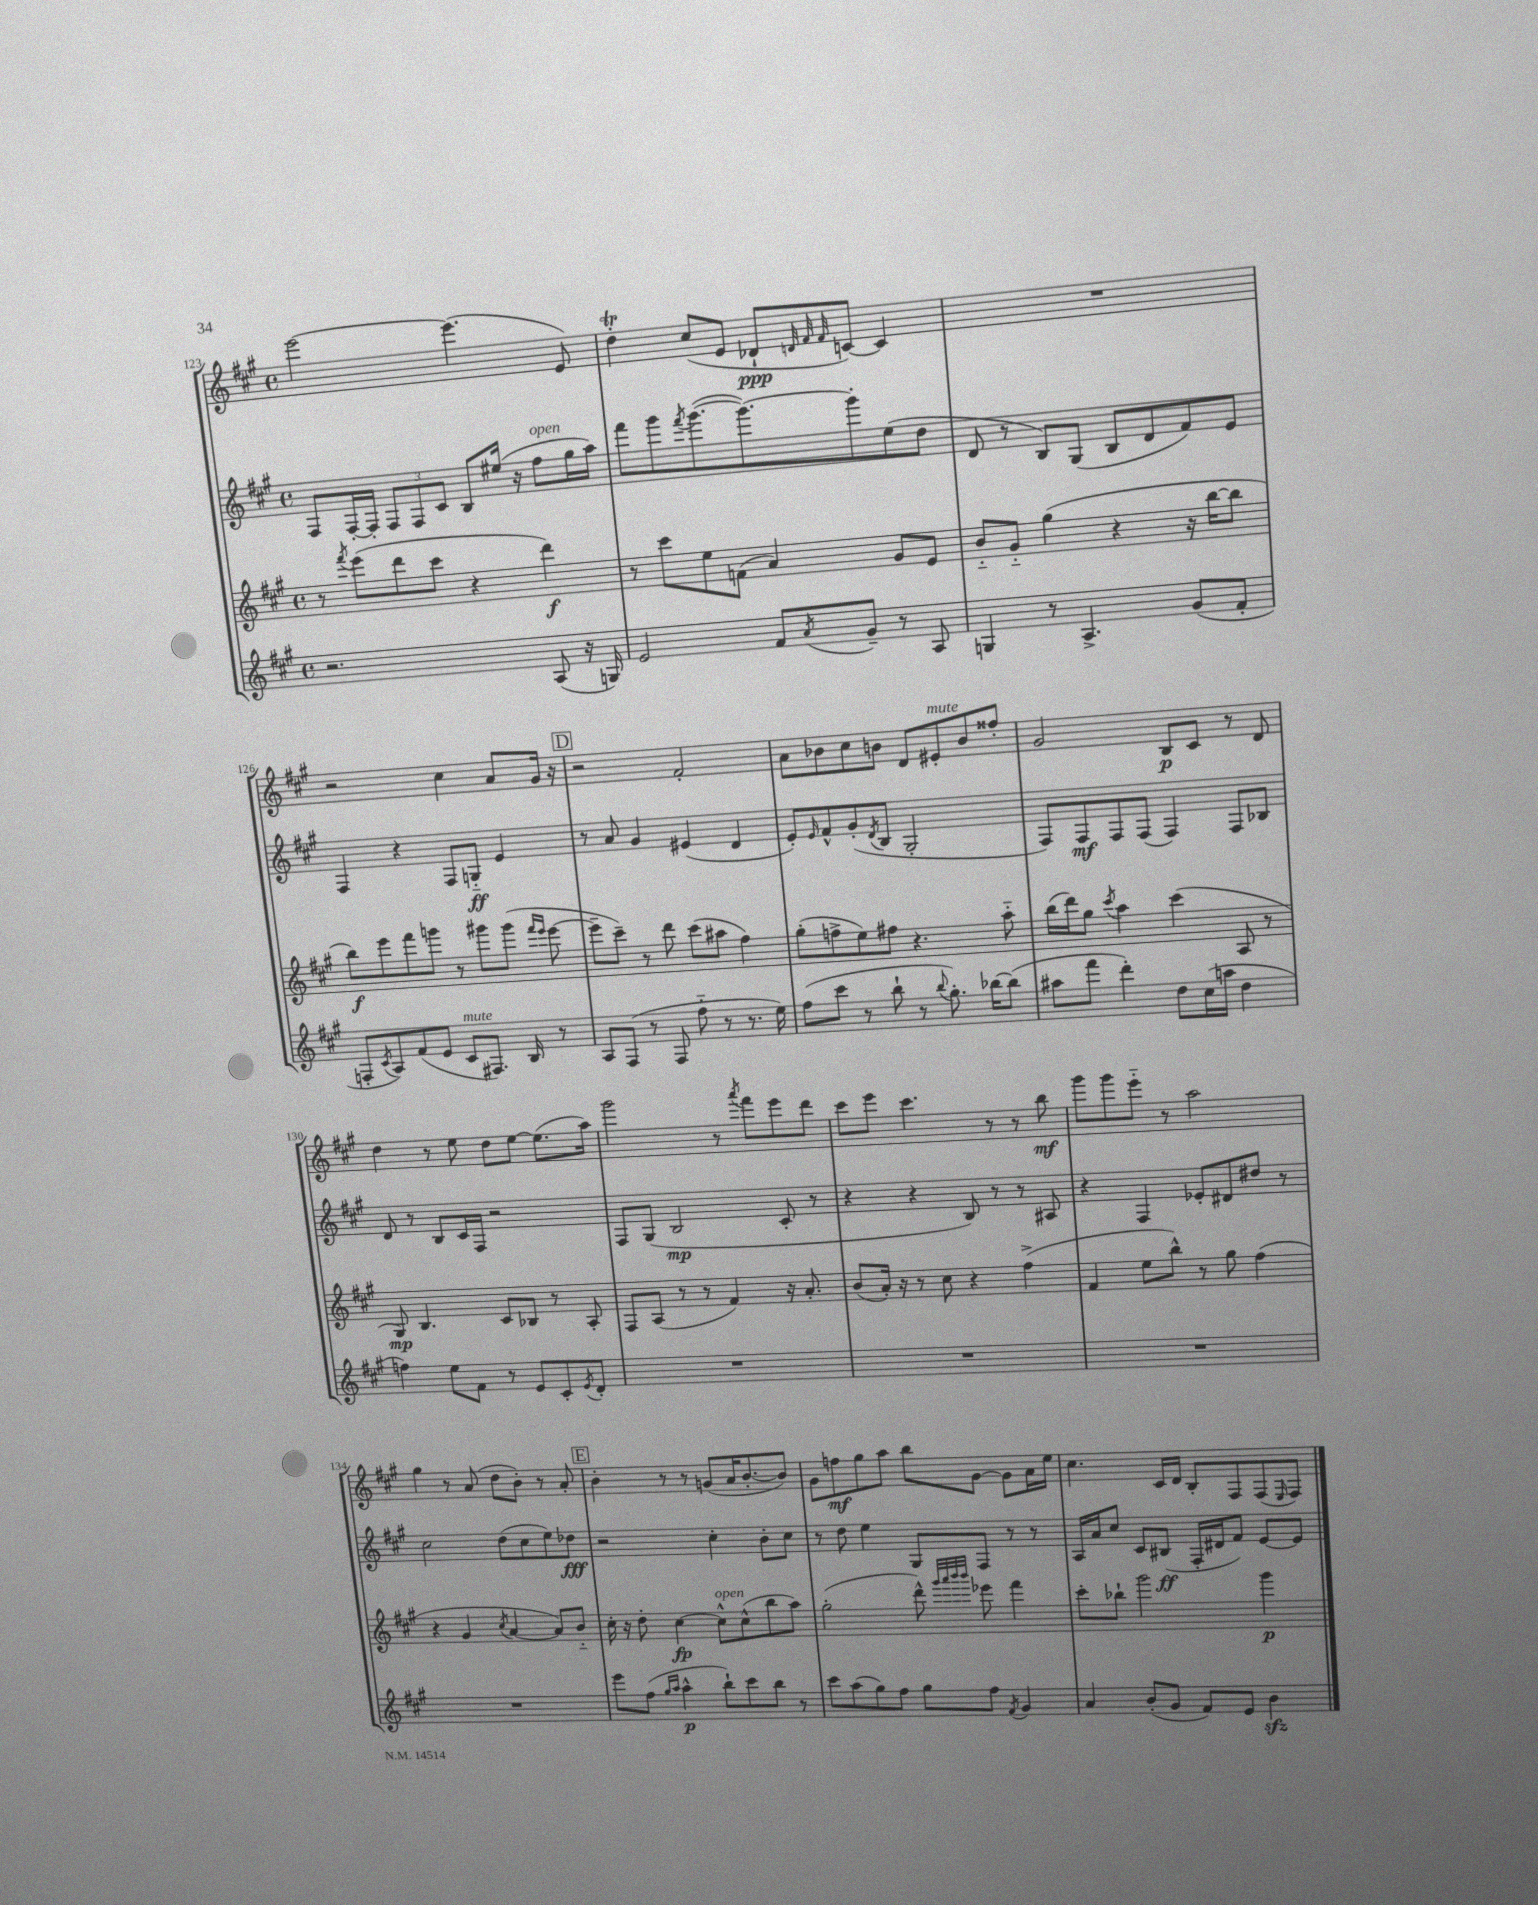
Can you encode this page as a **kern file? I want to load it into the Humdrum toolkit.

**kern	**kern	**kern	**kern
*staff4	*staff3	*staff2	*staff1
*clefG2	*clefG2	*clefG2	*clefG2
*k[f#c#g#]	*k[f#c#g#]	*k[f#c#g#]	*k[f#c#g#]
*M4/4	*M4/4	*M4/4	*M4/4
*met(c)	*met(c)	*met(c)	*met(c)
2.r	8r	8F#	[2eee
.	8qfff#	.	.
.	(8eee	[16F#'	.
.	.	16F#']	.
.	8ddd	12F#	.
.	.	12F#	.
.	8ccc#	.	.
.	.	12c#	.
.	4r	8B	(4.eee]
.	.	(16ee#	.
.	.	16r	.
(8A	4ddd)	8ff#	.
16r	.	16gg#	8e)
16G)	.	16aa)	.
=	=	=	=
2e	8r	8fff#	4dd'
.	8ccc#	8ggg#	.
.	.	8qfff#	.
.	8ee	([8.ggg#	(8cc#
.	(8f	.	8e
.	.	8.ggg#_)	.
8f#	4a)	.	8d-`
.	.	.	32qqd
.	.	.	32qqf#
8qa	.	.	32qqf#
8g#~	.	8ggg#']	[8c)
8r	8g#	(8ee	4c]
8A	8e	8dd	.
=	=	=	=
4G	8b'~	8d	1r
.	8g#'~	8r	.
8r	(4gg#	8B)	.
4.A^	.	(8G#	.
.	4r	8B	.
.	.	8d	.
(8g#	16r	8f#)	.
.	[16bb	.	.
8f#'	8bb]	8e	.
=	=	=	=
8F'	8bb)	4F#	2r
8qc#	.	.	.
8A)	8eee	.	.
(8f#	8fff#	4r	.
8e	8ggg	.	.
8c#	8r	8F#	4cc#
8.F#)	8ggg#	8G'~	.
.	(8ggg#	4e	8a
16B	.	.	.
.	16qqfff#	.	.
.	16qqeee	.	.
8r	[8eee	.	16g#
.	.	.	16r
=	=	=	=
8A	8eee~]	8r	2r
(8F#	8ccc#~)	8a	.
8r	8r	4g#	.
8F#	8ddd	.	.
8ff#'~	(8ccc#	(4e#	2f#'
8r	8aa#	.	.
8.r	4ff#)	4d	.
16ee)	.	.	.
=	=	=	=
(8ff#	(8gg#'	8e')	8a
.	.	16qqe	.
8ccc#	8ff^	8f#^^	8b-
8r	8ee)	(8g#'	8cc#
.	.	8qd	.
8bb`	8ff#	8B	8b
8r	4.r	2G#'	8d
8qqbb	.	.	.
8.gg#')	.	.	8e#'
.	.	.	8b
[16bb-	.	.	.
(8bb-]	8aa'~	.	8ff##'
=	=	=	=
8aa#	(16bb	8F#)	2g#
.	16ddd)	.	.
8fff#	8gg#	8F#	.
.	8qccc#	.	.
4ddd')	4aa	8F#	.
.	.	(8F#	.
8dd	(4ccc#	4F#)	8B
(16cc#	.	.	8c#
16aa	.	.	.
4dd	8A	8F#	8r
.	8r	8B-	8d
=	=	=	=
4ff)	8G#)	8d	4dd
.	4.B	8r	.
8ee	.	8B	8r
8f#	.	16c#	8ee
.	.	16F#	.
8r	8c#	2r	8dd
8e	8B-	.	[8ee
8c#'	8r	.	(8.ee]
8qe	.	.	.
8d'	8A'	.	.
.	.	.	16aa)
=	=	=	=
1r	8F#	8F#	2ggg#
.	(8A	(8G#	.
.	8r	2B	.
.	8r	.	.
.	4f#)	.	8r
.	.	.	8qaaa
.	.	.	8fff#
.	16r	8c#'	8eee
.	8.a'	.	.
.	.	8r	8ddd
=	=	=	=
1r	(8b	4r	8ccc#
.	16a')	.	8eee
.	16r	.	.
.	8r	4r	4.ccc#
.	8cc#	.	.
.	4r	8B)	.
.	.	8r	8r
.	(4ff#^	8r	8r
.	.	8A#	8bb
=	=	=	=
1r	4f#	4r	8ggg#
.	.	.	8ggg#
.	8ee	4F#	8eee'~
.	8bb^^)	.	8r
.	8r	8e-'	2aa
.	8gg#	8d#	.
.	(4ff#	8dd#	.
.	.	8r	.
=	=	=	=
1r	4r	2cc#	4gg#
.	4g#	.	8r
.	.	.	(8a
.	8qcc#	.	.
.	[4a	(8dd	8dd
.	.	8cc#	8b')
.	8a])	8ee)	8r
.	8b'~	8dd-	8a'
=	=	=	=
8eee	16cc#'	2r	4b'
.	16r	.	.
(8ff#	8dd'	.	.
16qqgg#	.	.	.
16qqaa	.	.	.
4aa^^	[4cc#	.	8r
.	.	.	8r
8bb`)	8cc#^^]	4cc#'	(8g
8ccc#	(8cc#^^	.	16a
.	.	.	[8.b'
8bb	8bb	8b'	.
8r	8aa)	8cc#	8b])
=	=	=	=
8ccc#	(2gg#'	8r	8g#
(8aa	.	8dd	8ff
8gg#)	.	4ee	8gg#
8ff#	.	.	8aa
8gg#	8ddd^^)	8G#	8bb
.	32qqggg#	.	.
.	32qqaaa	.	.
.	32qqbbb	.	.
.	32qqbbb	.	.
8ff#	8eee-	8F#	[8g#
8qf#	.	.	.
4g#	4fff#	8r	8g#]
.	.	8r	16a
.	.	.	16ee
=	=	=	=
4a	8ccc#'	16A	4.cc#
.	.	16a	.
.	8bb-`	8cc#	.
(8b'	2ggg#	8c#	.
8g#	.	(8B#	16c#
.	.	.	16d
8f#)	.	16F#'	8B'
.	.	16d#	.
8e	.	8f#)	8F#
4b	4ggg#	[8e	(8F#
.	.	.	16qqE
.	.	8e]	8F#)
==	==	==	==
*-	*-	*-	*-
